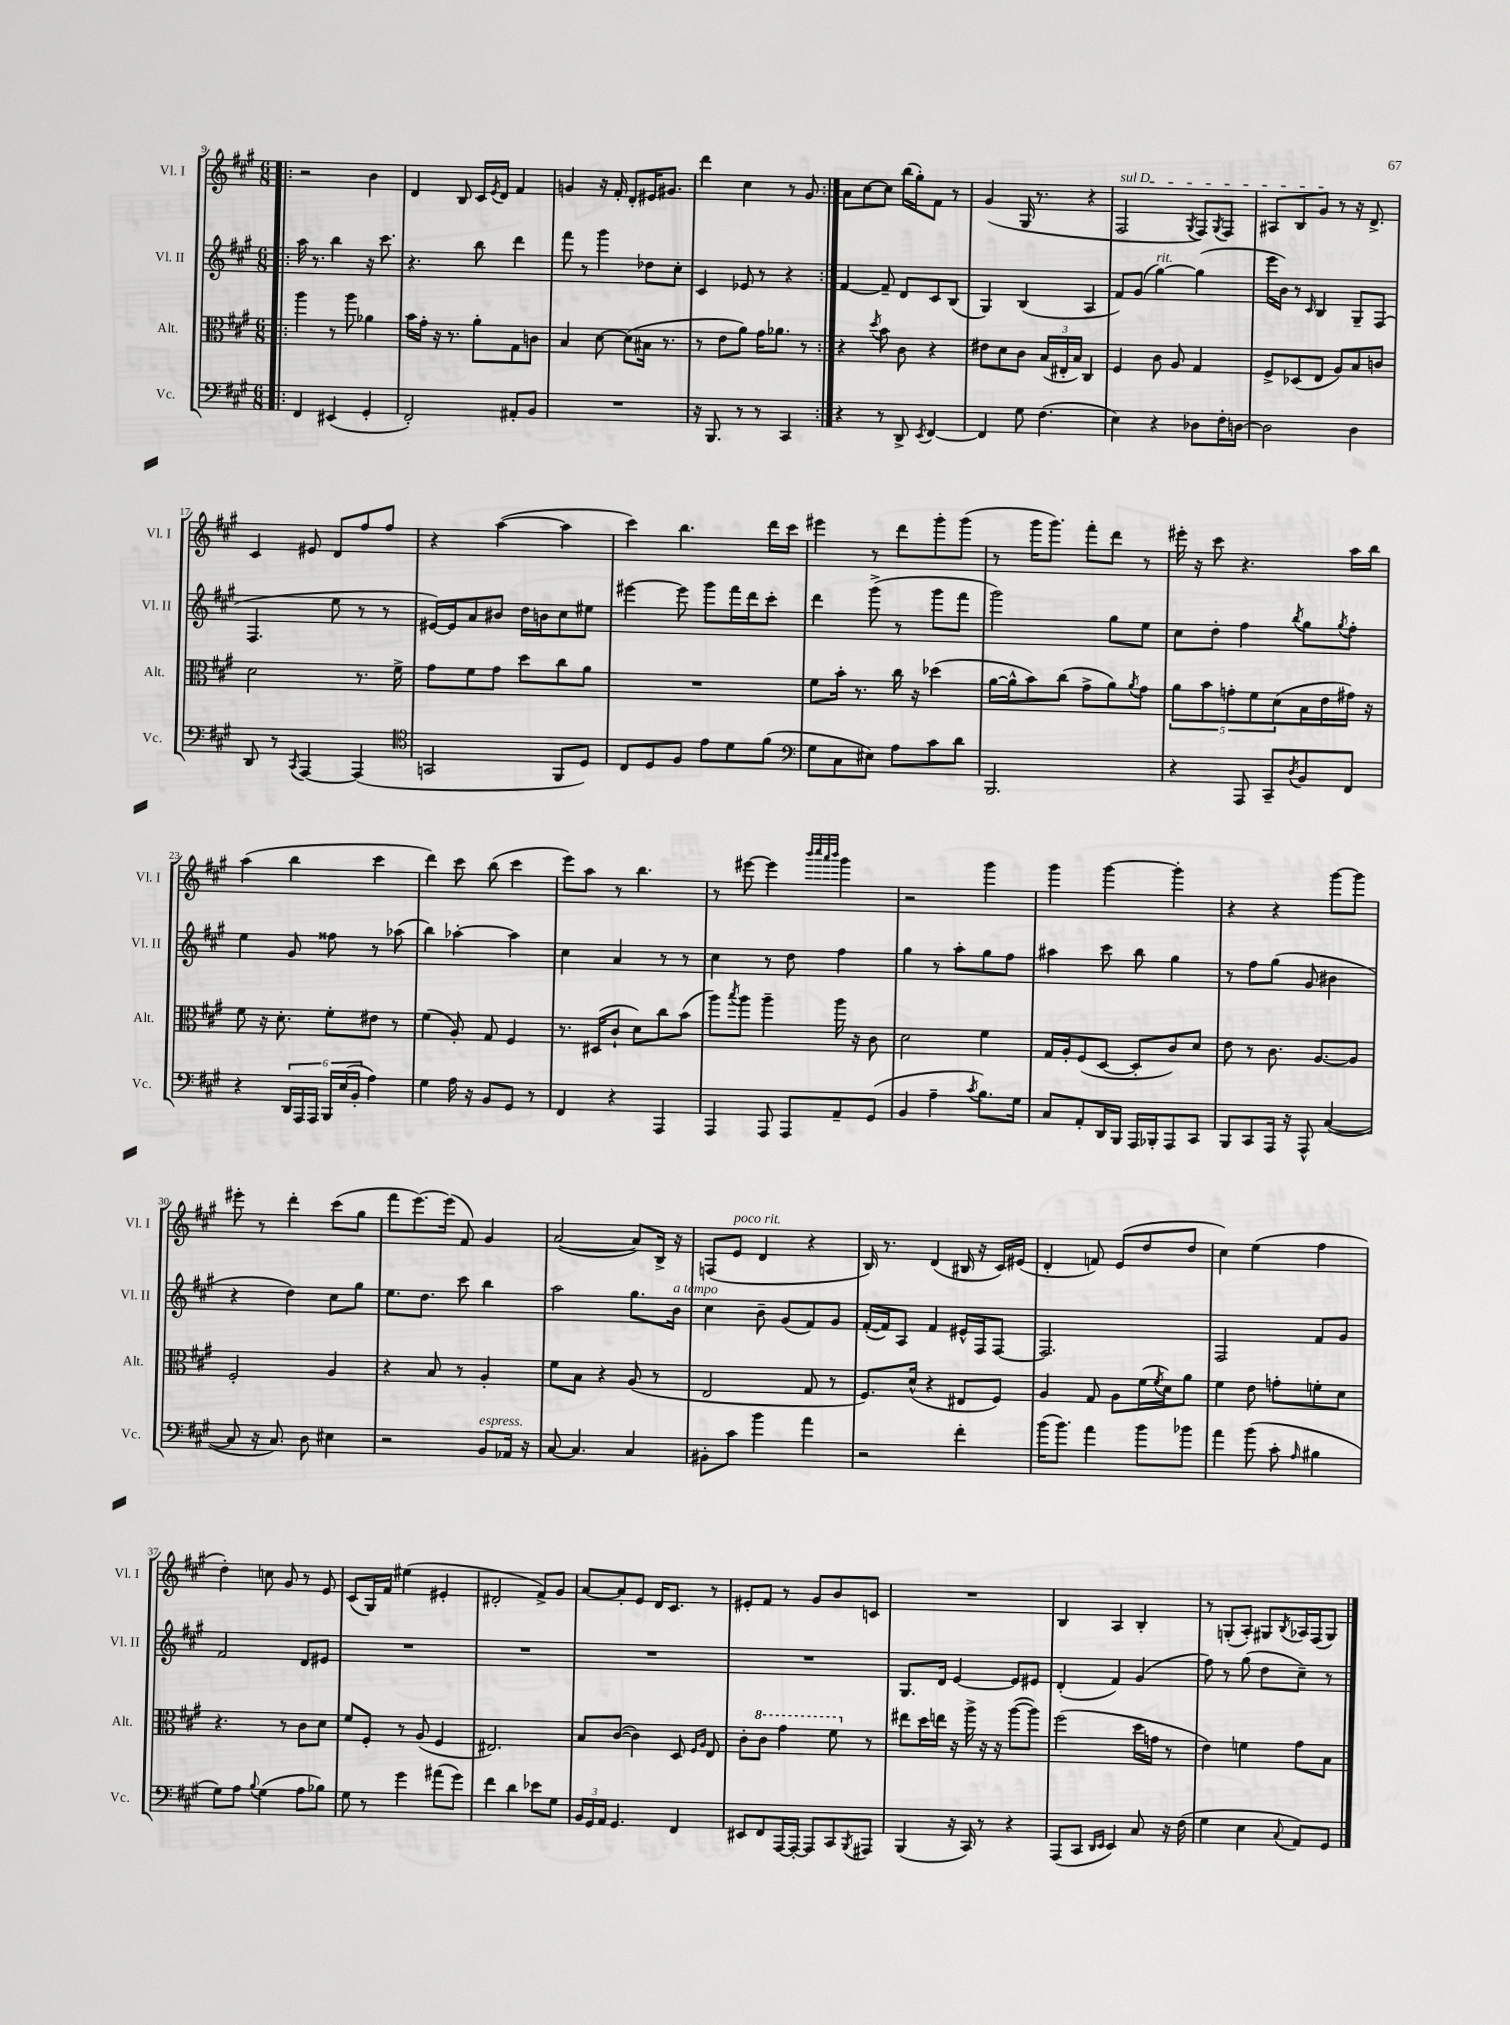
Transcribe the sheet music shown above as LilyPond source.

<<
\new StaffGroup <<
\new Staff = "s0" \with { instrumentName = "Vl. I" shortInstrumentName = "Vl. I" } {
    \clef treble \key a \major \numericTimeSignature \time 6/8
    \repeat volta 2 { \bar ".|:" r2 b'4 |
    d'4 b8 cis'16 \acciaccatura { e'8 } d'16 fis'4 |
    g'4 r16 fis'16-. d'8-. eis'16 gis'8. |
    d'''4 cis''4 r8 gis'8 | }
    a'8 cis''8~ cis''8 b''16( gis''16-.) fis'8 r8 |
    gis'4( gis16 r8. r4 |
    \once \override TextSpanner.bound-details.left.text = \markup { \italic "sul D" } fis2\startTextSpan \acciaccatura { gis8 } fis8) \acciaccatura { gis8 } fis8 |
    ais8 b8 gis'8\stopTextSpan r8 r16 d'8.-> |
    cis'4 eis'8 d'8 fis''8 fis''8 |
    r4 a''4~( a''4 |
    cis'''4) b''4. d'''16 cis'''16 |
    eis'''4 r8 d'''8 gis'''8-. gis'''8( |
    r8 gis'''16 gis'''8.) fis'''8-. d'''8 r8 |
    eis'''16-. r16 cis'''8 r4. a''16 b''16 |
    a''4( b''4 cis'''4 |
    d'''4) cis'''8 b''8( cis'''4 |
    e'''8) a''8 r8 b''4. |
    r8 eis'''8~ eis'''4 \grace { b'''32 cis''''32 a'''32 b'''32 } gis'''4 |
    r2 gis'''4 |
    gis'''4 gis'''4~ gis'''4-. |
    r4 r4 gis'''8~ gis'''8 |
    eis'''8-. r8 d'''4-. cis'''8( gis''8 |
    fis'''8 e'''8.~) e'''16( fis'8) gis'4 |
    a'2~( a'8) b16-> r16 |
    f8( e'8^\markup { \italic "poco rit." } d'4 r4 |
    b16) r8. d'4( bis16 r16 cis'16) eis'16( |
    d'4-. f'8) e'8( d''8 d''8 |
    cis''4) e''4( fis''4 |
    d''4-.) c''8 gis'8 r8 e'8 |
    cis'8( gis16) fis'16 eis''4( eis'4-. |
    dis'2-. fis'8->) gis'8 |
    a'8~ a'8-. e'8 d'16 cis'8. r8 |
    eis'8-. fis'8 r8 gis'8 b'8 c'8 |
    R2. |
    b4 a4 b4-. |
    r8 g8-.( a8-.) gis8 \acciaccatura { b8 } aes16 fis16( gis8) \bar "|." |
}
\new Staff = "s1" \with { instrumentName = "Vl. II" shortInstrumentName = "Vl. II" } {
    \clef treble \key a \major \numericTimeSignature \time 6/8
    \repeat volta 2 { \bar ".|:" a''16 r8. b''4 r16 cis'''8. |
    r4. b''8 d'''4 |
    fis'''8 r8 gis'''4 des''8 cis''8-. |
    cis'4 ees'8 r8 r4 | }
    fis'4~ fis'8-- d'8 cis'8 b8( |
    gis4) b4( a4 |
    fis'8) gis'8( gis''4~^\markup { \italic "rit." }) gis''4( |
    e'''16 b'16) r8 \grace { cis'16 } b4 gis8-- fis8( |
    fis4. e''8 r8 r8 |
    eis'16~) eis'16 a'8 bis'8 d''16 b'16 cis''8 eis''8 |
    eis'''4~ eis'''8 gis'''8 fis'''16 d'''16 cis'''8-. |
    d'''4 gis'''8->( r8 gis'''8 fis'''8 |
    gis'''2) gis''8 e''8 |
    cis''8 d''8-. fis''4 \acciaccatura { b''8 } gis''8 \acciaccatura { gis''8 } fis''8-. |
    e''4 gis'8 fisis''8 r8 aes''8( |
    b''4) aes''4~-. aes''4 |
    cis''4 a'4 r8 r8 |
    cis''4 r8 d''8 fis''4 |
    gis''4 r8 a''8-. gis''8 fis''8 |
    ais''4 cis'''8 b''8 gis''4 |
    r8 fis''8 gis''8( gis'8 bis'4 |
    r4 d''4) cis''8 gis''8 |
    e''8. d''8. cis'''8 b''4 |
    a''2 gis''8. b'16^\markup { \italic "a tempo" } |
    cis''4 b'8-- gis'8( fis'8) gis'8 |
    fis'16~-.( fis'16) a8 fis'4 eis'16-^ fis16 fis8~ |
    fis2. |
    fis2 fis'8 gis'8 |
    fis'2 d'8 eis'8 |
    R2. |
    R2. |
    R2. |
    R2. |
    gis8. d'16 e'4~ e'8 eis'8 |
    d'4-.( fis'4) gis'4( |
    fis''8) r8 gis''8( d''8 cis''8--) r8 \bar "|." |
}
\new Staff = "s2" \with { instrumentName = "Alt." shortInstrumentName = "Alt." } {
    \clef alto \key a \major \numericTimeSignature \time 6/8
    \repeat volta 2 { \bar ".|:" a''4 r8 a''8 aes'4 |
    b'16 gis'16-. r16 r8. a'8-. gis8 c'8 |
    b4 d'8~ d'8( bis16 r8. |
    r8 e'8 a'8) gis'16 aes'8. r8 | }
    r4 \acciaccatura { d''8 } b'8 cis'8 r4 |
    eis'8 d'8 cis'8 \tuplet 3/2 { b16( eis16-. b16) } cis4 |
    fis4 cis'8 a8 gis4 |
    fis8-> des8( e8 a8) b8 c'8 |
    d'2 r8. fis'16-> |
    gis'8 fis'8 gis'8 d''8 cis''8 a'8 |
    R2. |
    fis'8 b'16-. r8. cis''16 r16 des''4( |
    a'16~ a'16-^ b'8) cis''8( gis'8-> a'8) \acciaccatura { a'8 } gis'8 |
    \tuplet 5/4 { a'8 b'8 g'8-. fis'8 d'8( } b16 e'16 gis'16) r16 |
    fis'8 r16 d'8.-. fis'8-. eis'8 r8 |
    fis'4( a8-.) gis8 fis4 |
    r8. dis16( cis'8-! d'8) cis''8 b'8( |
    a''8) \acciaccatura { b''8 } a''8 a''4-- a''16 r16 cis'8 |
    d'2 fis'4 |
    gis16 a16-. fis8( d8~ d8-. cis'8) d'8 |
    e'8 r8 cis'8. a8.~ a8 |
    fis2-. a4 |
    r4 b8 r8 a4-. |
    fis'8 b8 r4 a8( r8 |
    e2 gis8 r8 |
    fis8.) d'16-^( r4 eis8 fis8) |
    a4 gis8 a8 fis'16( \acciaccatura { fis'8 } d'16) a'8 |
    fis'4 e'8 g'8-. f'8-. d'8 |
    r4. r8 cis'8 d'8 |
    fis'8 fis8-. r8 a8( fis4 |
    eis2.) |
    b8 cis'8~( cis'4) d8 \grace { fis16 a16 } e8 |
    cis'8-. \ottava #1 cis''8 gis''4 fis''8 \ottava #0 r8 |
    eis''8 d''16 e''16 r16 a''16-> r16 r16 a''8~( a''8) |
    fis''2( d''16 g'16 r8 |
    e'4) f'4 gis'8 b8 \bar "|." |
}
\new Staff = "s3" \with { instrumentName = "Vc." shortInstrumentName = "Vc." } {
    \clef bass \key a \major \numericTimeSignature \time 6/8
    \repeat volta 2 { \bar ".|:" fis,4 eis,4( gis,4-. |
    fis,2-.) ais,8-. b,8 |
    R2. |
    r16 b,,8. r8 r8 cis,4 | }
    r4 r8 d,8-> \acciaccatura { e,8 } fis,4~ |
    fis,4 gis8 fis4.( |
    e4) r4 des8 fis16-. d16~ |
    d2 d4 |
    d,8 r8 \acciaccatura { cis,8 } a,,4~ a,,4( |
    \clef tenor g,2 fis,8 d8) |
    cis8 d8 fis8 e'8 d'8 fis'8( |
    \clef bass gis8 cis8 eis8) a8 cis'8 d'8 |
    b,,2. |
    r4 a,,8 cis,8-- \acciaccatura { d8 } b,8 fis,8 |
    r4 \tuplet 6/4 { d,16 a,,16 a,,16 b,,16 e16( b,16-. } a4) |
    gis4 a16 r16 b,8 gis,8 r8 |
    fis,4 r4 a,,4 |
    a,,4 a,,8 a,,8 a,8-- gis,8( |
    b,4 a4-- \acciaccatura { cis'8 } b8.) gis16 |
    cis8 a,8-. d,16 b,,16 a,,16 bes,,16-. a,,8 cis,8 |
    b,,8 cis,8 a,,16 r16 a,,8-^ cis4~( |
    cis8 r16 cis8.) d8 eis4 |
    r2 b,8^\markup { \italic "espress." } aes,16 r16 |
    cis8~ cis4. cis4 |
    bis,8-. cis'8 b'4 a'4 |
    r2 fis'4-. |
    b'16( b'8.) a'4 b'8 bes'8 |
    a'4 b'8( cis'8-. \grace { a16 } bis4 |
    gis8) a8 \appoggiatura { b8 } gis4( a8 bes8) |
    gis8 r8 gis'4 ais'8( gis'8) |
    fis'4 d'4 ees'8 gis8 |
    \tuplet 3/2 { b,16 gis,16 a,16 } gis,4. fis,4 |
    eis,8 fis,8 a,,16~ a,,16~-. a,,8 cis,8 \acciaccatura { b,,8 } ais,,8 |
    b,,4( r16 cis,16) r8 r4 |
    a,,8( cis,8 \grace { d,16 e,16 } e,4) cis8 r16 fis16( |
    gis4 e4 \appoggiatura { cis8 } a,8) gis,8 \bar "|." |
}
>>
>>
\layout { \context { \Score currentBarNumber = #9 } }
